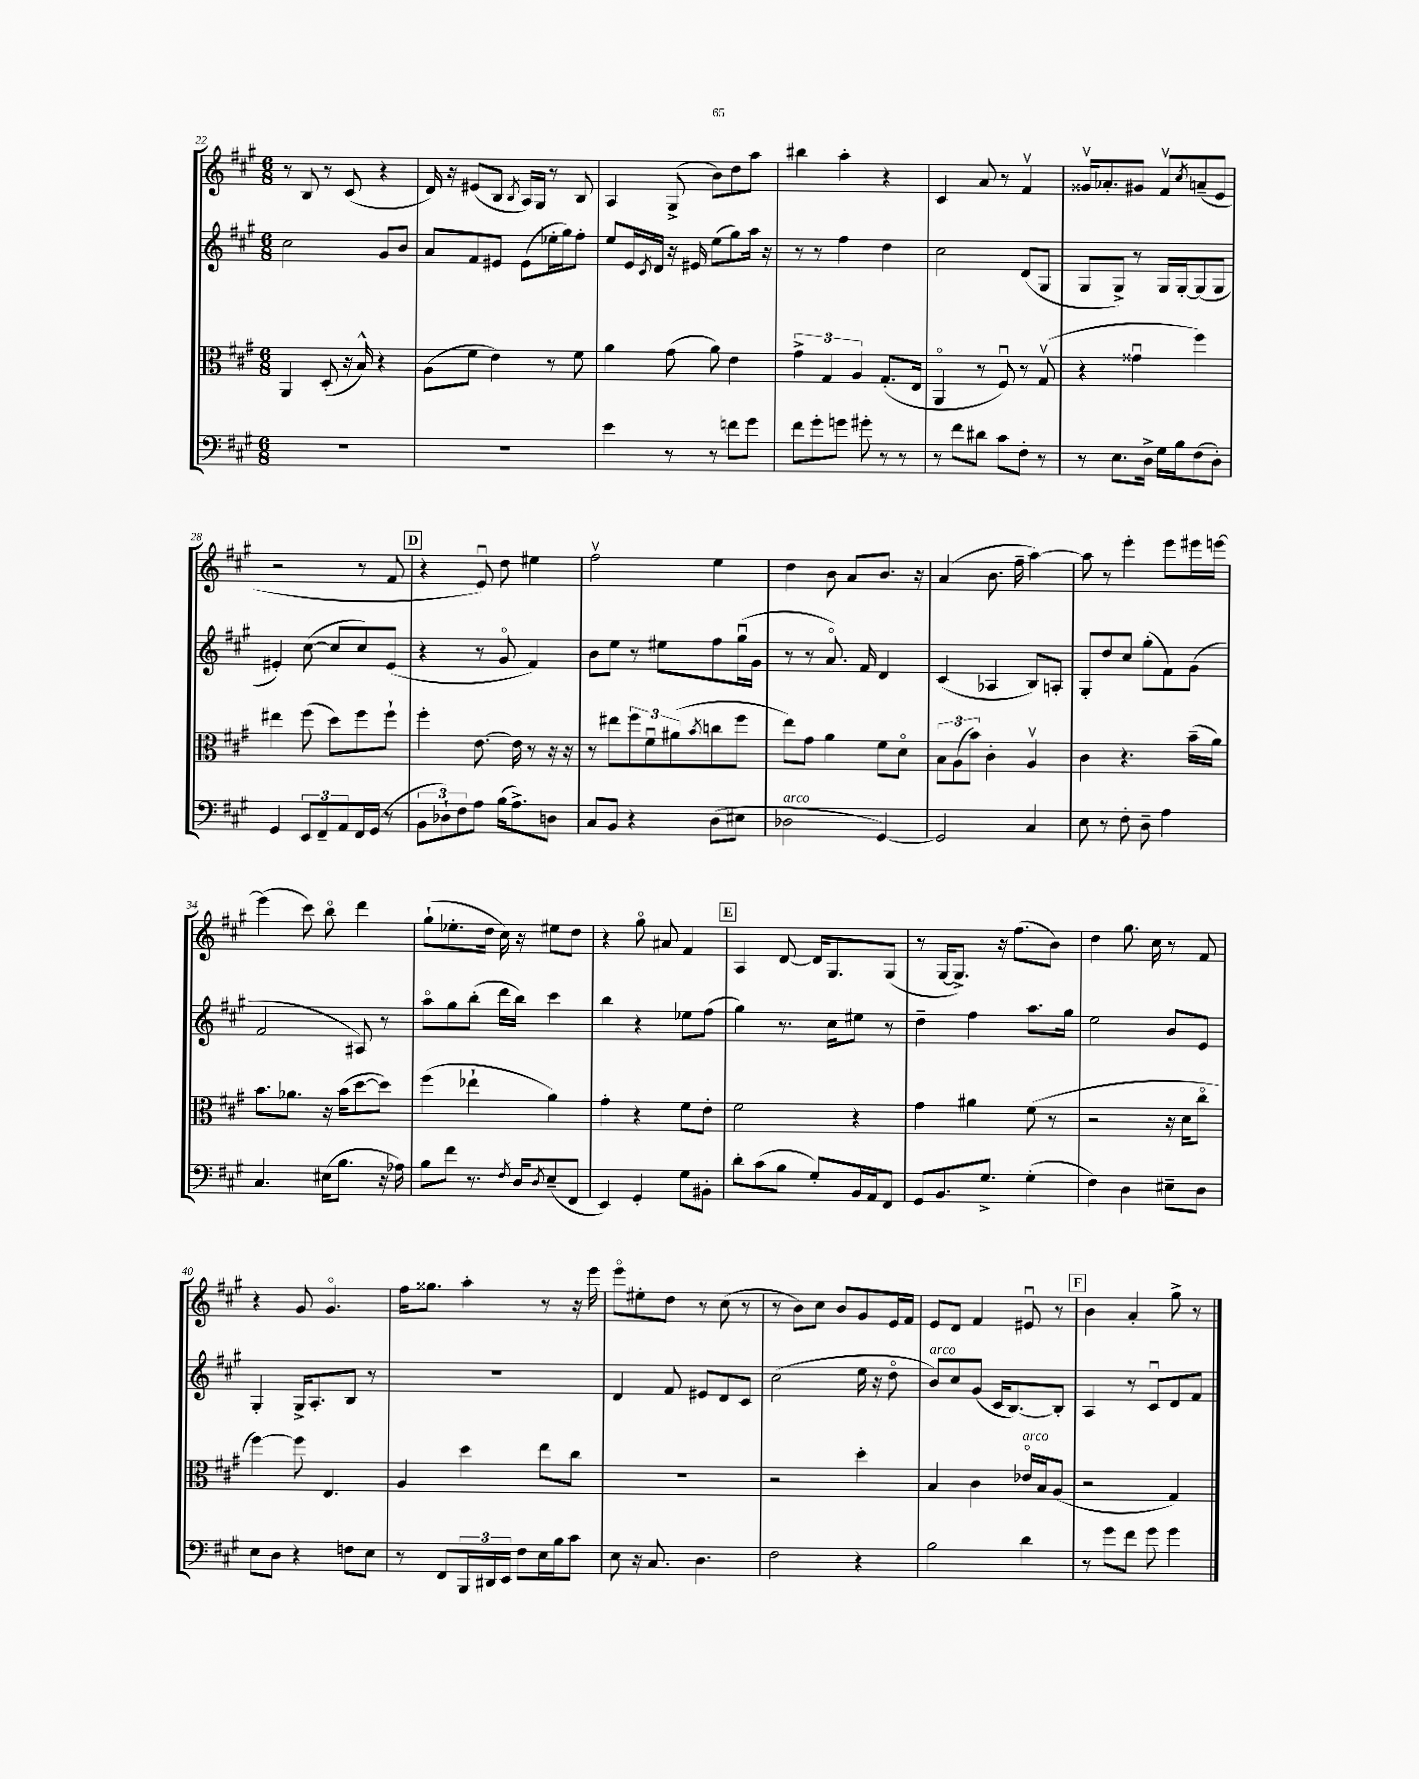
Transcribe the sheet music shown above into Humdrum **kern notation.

**kern	**kern	**kern	**kern
*part4	*part3	*part2	*part1
*staff4	*staff3	*staff2	*staff1
*clefF4	*clefC3	*clefG2	*clefG2
*k[f#c#g#]	*k[f#c#g#]	*k[f#c#g#]	*k[f#c#g#]
*M6/8	*M6/8	*M6/8	*M6/8
=22	=22	=22	=22
2.r	4AA/	2cc#\	8r
.	.	.	8B/
.	(8D'/	.	8r
.	16r	.	(8c#/
.	16B^^/)	.	.
.	4r	8g#/L	4r
.	.	8b/J	.
=23	=23	=23	=23
2.r	(8A\L	8a/L	16d/)
.	.	.	16r
.	8f#\J	8f#/	(8e#X/L
.	4e\)	8e#X/J	8B/J
.	.	.	8qB/
.	.	(8e#\L	16A/LL)
.	.	.	16G#/JJ
.	8r	16ee-X'\L	8r
.	.	16gg#\J)	.
.	8f#\	8ff#'\J	8B/
=24	=24	=24	=24
4e\	4a\	8ee/L	4A/
.	.	16e/L	.
.	.	8qc#/	.
.	.	16d/JJ	.
8r	(8g#\	16r	(8G#^/
.	.	16e#X/	.
8r	8a\)	(8ee\L	8b\L)
8fn\L	4e\	8gg#\)	8dd\
8g#\J	.	16aa\Jk	8aa\J
.	.	16r	.
=25	=25	=25	=25
8f#\L	6g#^\	8r	4bb#X\
8g#'\	.	8r	.
.	6G#/	.	.
8gn\J	.	4ff#\	4aa'\
.	6A/	.	.
8g#X'\	.	.	.
8r	(8.G#'/L	4dd\	4r
8r	.	.	.
.	16E/Jk	.	.
=26	=26	=26	=26
8r	4AA/	2cc#\	4c#/
8f#\L	.	.	.
8d#X\J	8r	.	8a/
8c#\L	8F#u/)	.	8r
8F#'\J	8r	(8d/L	4f#v/
8r	(8G#v/	8G#/J	.
=27	=27	=27	=27
8r	4r	8G#/L	16g##Xv/KL
.	.	.	8.a-X'/
8.E\L	.	8G#^/J)	.
.	4g##Xu\	8r	8g#X/J
16D^\Jk	.	.	.
16G#\LL	.	16G#/LL	8f#v/L
16B\J	.	[16G#'/J	.
.	.	.	8qcc#/
(8F#\	4ff#\)	(8G#/]	(8an~/
8D'\J)	.	8G#/J	8e/J
!!LO:LB:g=z
=28	=28	=28	=28
4GG#/	4ee#X\	4e#X'/)	2r
12EE/L	(8ff#\	([8cc#\	.
12FF#~/	.	.	.
.	8dd\L)	8cc#/L]	.
12AA/	.	.	.
16FF#/L	8ff#\	8cc#/)	8r
(16GG#/JJ	.	.	.
8r	8ff#`\J	(8e#/J	8f#/
!!LO:REH:place=s1:t=D
=29	=29	=29	=29
12BB\L	4ff#'\	4r	4r
12D-X`\)	.	.	.
12F#\	.	.	.
8A\J	[8.e\	8r	8eu/)
(16B\KL	.	8g#/	8dd\
8.A^\)	16e\]	.	.
.	8r	4f#/)	4ee#X\
8Dn\J	16r	.	.
.	16r	.	.
=30	=30	=30	=30
8C#/L	8r	8b\L	2ff#v\
8BB/J	8ee#X\L	8ee\J	.
4r	12ff#\	8r	.
.	12f#u\	.	.
.	.	8ee#X\L	.
.	(12a#X\	.	.
.	8qb/	.	.
(8D\L	8ccn\	8ff#\	4ee\
8E#X\J	8ff#\J	(16gg#u\L	.
.	.	16g#\JJ	.
=31	=31	=31	=31
!LO:TX:a:i:t=arco	!	!	!
2D-X\	8ee\L)	8r	4dd\
.	8g#\J	8r	.
.	4a\	8.a/)	8b\
.	.	.	8a/L
.	.	16f#/	.
[4GG#/)	8f#\L	4d/	8.b/J
.	8d\J	.	.
.	.	.	16r
=32	=32	=32	=32
2GG#/]	12B\L	(4c#/	(4a/
.	(12A\	.	.
.	12b\J)	.	.
.	4c#'\	4A-X/	8.b\
.	.	.	16ff#~\
4C#/	4Av/	8B/L)	[4aa\)
.	.	8An'/J	.
=33	=33	=33	=33
8E\	4c#\	8G#'/L	8aa\]
8r	.	8dd/	8r
8F#'\	4.r	8cc#/J	4eee'\
8D~\	.	(8gg#'\L	.
4A\	.	8f#\)	8eee\L
.	(16b~\LL	(8g#\J	16eee#X\L
.	16a\JJ)	.	[16eeen\JJ
!!LO:LB:g=z
=34	=34	=34	=34
4.C#/	8.b\L	2f#/	(4eee\]
.	8.a-X\J	.	.
.	.	.	8ccc#\)
(16E#X\KL	16r	.	8bb\
8.B\J	(16b\KL	.	.
.	[8dd\	8A#X/)	4ddd\
16r	8dd\J])	8r	.
16A-X\)	.	.	.
=35	=35	=35	=35
8B\L	(4ff#\	8aa\L	(8gg#`\L
8f#\J	.	8gg#\	8.ee-X'\
8.r	4ee-X`\	(8bb'\J	.
.	.	.	16dd\Jk
.	.	16ddd\LL	16cc#\)
8qF#/	.	.	.
16D/KL	.	16bb\JJ)	16r
8qD/	.	.	.
(8E~/	4a\)	4ccc#\	8ee#X\L
8FF#/J	.	.	8dd\J
=36	=36	=36	=36
4EE/)	4g#'\	4bb\	4r
4GG#'/	4r	4r	8gg#\
.	.	.	8a#X/
8G#\L	8f#\L	8ee-X\L	4f#/
8BB#X'\J	8e'\J	(8ff#\J	.
!!LO:REH:place=s1:t=E
=37	=37	=37	=37
8d'\L	2f#\	4gg#\)	4A/
(8c#\	.	.	.
8B\J	.	8.r	[8d/
8G#'/L)	.	.	16d/KL]
.	.	16cc#\KL	8.G#/
16BB/L	4r	8ee#X\J	.
16AA/J	.	.	.
8FF#/J	.	8r	(8G#/J
=38	=38	=38	=38
8GG#/L	4g#\	4dd~\	8r
8.BB/	.	.	[16G#/KL
.	.	.	8.G#^/J])
.	4a#X\	4ff#\	.
8.G#^/J	.	.	.
.	.	.	16r
.	.	.	(8.ff#\L
(4G#'\	(8f#\	8.aa\L	.
.	8r	.	8b\J)
.	.	16gg#\Jk	.
=39	=39	=39	=39
4F#\)	2r	2ee\	4dd\
4D\	.	.	8.gg#\
.	.	.	16cc#\
8E#X~\L	16r	8b/L	8r
.	16d\KL	.	.
8D\J	8cc#\J	8e/J	8f#/
!!LO:LB:g=z
=40	=40	=40	=40
8E\L	[4ff#\)	4G#'/	4r
8D\J	.	.	.
4r	8ff#\]	16G#^/KL	8g#/
.	.	8.A'/	.
.	4.E/	.	4.g#/
8Fn\L	.	8B/J	.
8E\J	.	8r	.
=41	=41	=41	=41
8r	4A/	2.r	16ff#\KL
.	.	.	8.gg##X\J
8FF#/L	.	.	.
24BBB/L	4dd\	.	4aa'\
24DD#X/	.	.	.
24EE/JJ	.	.	.
8F#\L	.	.	.
16E\L	8ee\L	.	8r
16B\J	.	.	.
8c#\J	8cc#\J	.	16r
.	.	.	16eee\
=42	=42	=42	=42
8E\	2.r	4d/	8eee\L
16r	.	.	8ee#X'\
8.C#/	.	.	.
.	.	8f#/	8dd\J
4.D\	.	8e#X/L	8r
.	.	8d/	(8cc#\
.	.	8c#/J	8r
=43	=43	=43	=43
2F#\	2r	(2cc#\	8r
.	.	.	8b\L)
.	.	.	8cc#\J
.	.	.	8b/L
4r	4dd'\	16ee\	8g#/
.	.	16r	.
.	.	8dd\	16e/L
.	.	.	16f#/JJ
=44	=44	=44	=44
!	!	!LO:TX:a:i:t=arco	!
2B\	4B/	8b/L)	8e/L
.	.	8cc#/	8d/J
.	4c#\	(8g#/J	4f#/
.	.	16c#/KL	.
.	.	[8.B/)	.
!	!LO:TX:a:i:t=arco	!	!
4d\	16e-X/LL	.	8e#Xu/
.	16B/J	.	.
.	(8A/J	8B'/J]	8r
!!LO:REH:place=s1:t=F
=45	=45	=45	=45
8r	2r	4A/	4b\
8g#\L	.	.	.
8f#\J	.	8r	4a'/
8g#\	.	8c#u/L	.
4g#\	4G#/)	8d/	8gg#^\
.	.	8f#/J	8r
==	==	==	==
*-	*-	*-	*-
